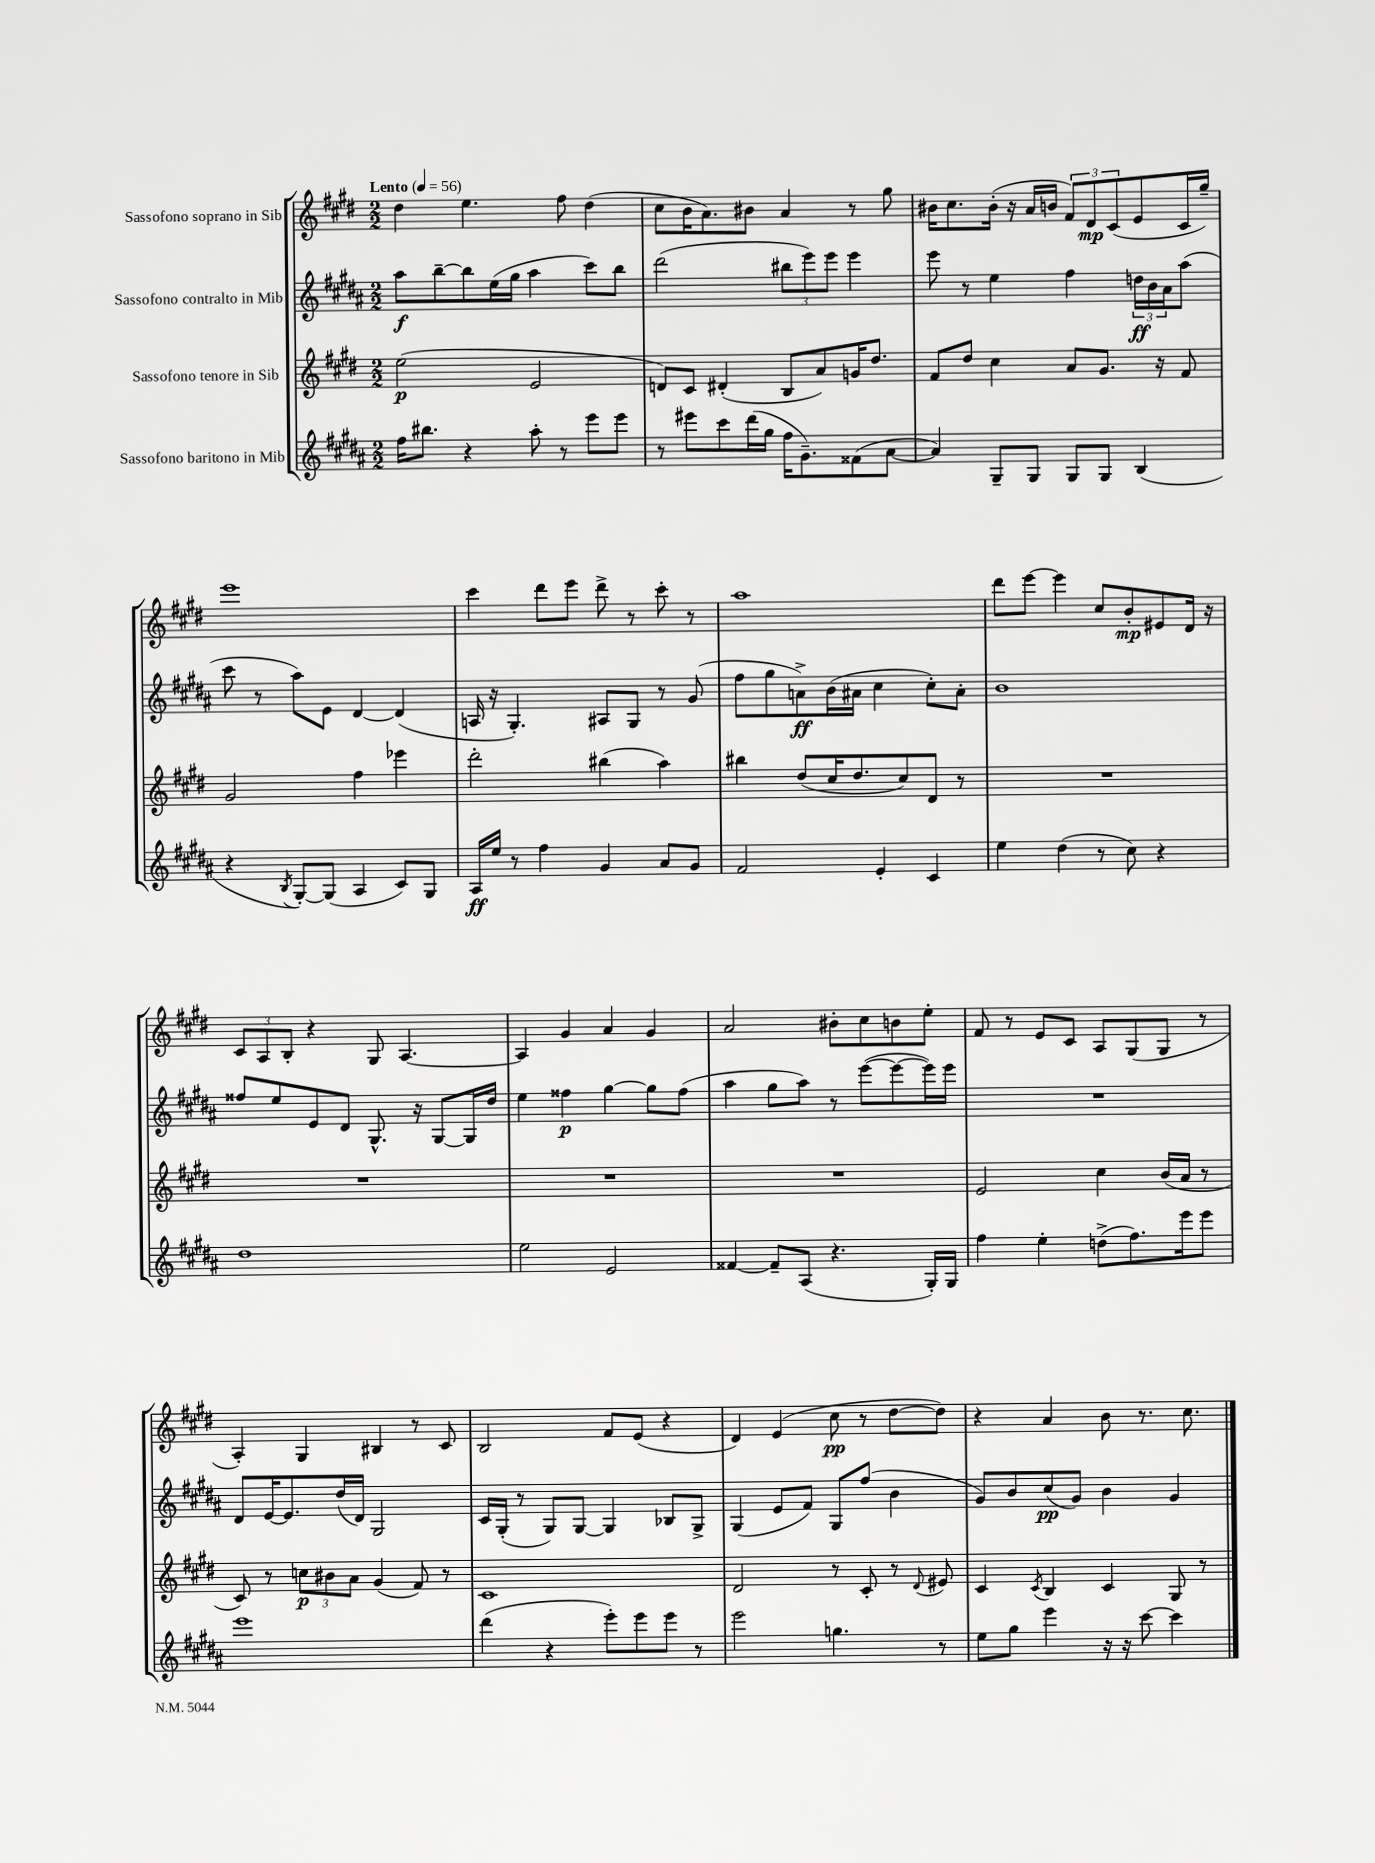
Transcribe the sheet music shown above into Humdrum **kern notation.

**kern	**kern	**kern	**kern
*staff4	*staff3	*staff2	*staff1
*clefG2	*clefG2	*clefG2	*clefG2
*k[f#c#g#d#a#]	*k[f#c#g#d#]	*k[f#c#g#d#a#]	*k[f#c#g#d#]
*M2/2	*M2/2	*M2/2	*M2/2
*MM56	*MM56	*MM56	*MM56
16ff#	(2ee	8aa#	4dd#
8.bb#	.	.	.
.	.	[8bb~	.
4r	.	8bb]	4.ee
.	.	(16ee	.
.	.	16gg#	.
8aa#'	2e	4aa#	.
8r	.	.	8ff#
8eee	.	8ccc#)	(4dd#
8eee	.	8bb	.
=	=	=	=
8r	8d)	(2ddd#	8cc#
8eee#	8c#	.	16b
.	.	.	8.a)
8ccc#	(4d#'	.	.
(16ddd#	.	.	8b#
16gg#	.	.	.
16ff#	8B	12bb#	4a
8.g#~)	.	.	.
.	.	12eee)	.
.	8a)	.	.
.	.	12eee	.
(8f##	16g	4eee	8r
.	8.dd#	.	.
[8a#	.	.	8gg#
=	=	=	=
4a#])	8f#	8eee	16b#
.	.	.	8.cc#
.	8dd#	8r	.
8G#~	4cc#	4ee	(16b#'
.	.	.	16r
8G#	.	.	16a
.	.	.	16b
8G#	8a	4ff#	12f#)
.	.	.	12d#
8G#	8.g#	.	.
.	.	.	(12c#
(4B	.	24dd	8e
.	.	24b	.
.	16r	.	.
.	.	24a#	.
.	8f#	(8aa#	16c#
.	.	.	16gg#~)
=	=	=	=
4r	2g#	8ccc#	1eee
.	.	8r	.
8qB	.	.	.
[8G#')	.	8aa#)	.
(8G#]	.	8e	.
4A#	4ff#	[4d#	.
8c#)	4eee-	(4d#]	.
8G#	.	.	.
=	=	=	=
16A#	2ddd#'	16A	4ccc#
16ee	.	16r	.
8r	.	4.G#')	.
4ff#	.	.	8ddd#
.	.	.	8eee
4g#	(4bb#	8A#	8ddd#^
.	.	8G#	8r
8a#	4aa)	8r	8ccc#'
8g#	.	(8g#	8r
=	=	=	=
2f#	4bb#	8ff#	1aa
.	.	8gg#	.
.	(8dd#	8a^)	.
.	16cc#	(16b	.
.	8.dd#	16a#	.
4e'	.	4cc#	.
.	8cc#)	.	.
4c#	8d#	8cc#')	.
.	8r	8a#'	.
=	=	=	=
4ee	1r	1b	8ddd#
.	.	.	[8eee
(4dd#	.	.	4eee]
8r	.	.	8cc#
8cc#)	.	.	8b'
4r	.	.	8e#
.	.	.	16d#
.	.	.	16r
=	=	=	=
1dd#	1r	8ff##	12c#
.	.	.	12A
.	.	8ee	.
.	.	.	12B'
.	.	8e	4r
.	.	8d#	.
.	.	8.G#^^	8G#
.	.	.	[4.A
.	.	16r	.
.	.	[8G#	.
.	.	16G#]	.
.	.	16dd#	.
=	=	=	=
2ee	1r	4ee	4A]
.	.	4ff##	4g#
2e	.	[4gg#	4a
.	.	8gg#]	4g#
.	.	(8ff##	.
=	=	=	=
[4f##	1r	4aa#	2a
8f##~]	.	8gg#	.
(8A#	.	8aa#)	.
4.r	.	8r	8b#'
.	.	([8eee	8cc#
.	.	8eee_	8b
16G#')	.	16eee])	8ee'
16G#	.	16eee	.
=	=	=	=
4ff#	2e	1r	8f#
.	.	.	8r
4ee'	.	.	8e
.	.	.	8c#
(8dd^	4cc#	.	8A
8.ff#)	.	.	(8G#
.	(16b	.	8G#
16eee	16a	.	.
8eee	8r	.	8r
=	=	=	=
1eee	8c#)	8d#	4A')
.	8r	[16e	.
.	.	8.e]	.
.	12cc	.	4G#
.	12b#	.	.
.	.	(16dd#	.
.	12a	.	.
.	.	16d#)	.
.	(4g#	2G#	4B#
.	8f#)	.	8r
.	8r	.	8c#
=	=	=	=
(4ddd#	1c#	16c#	2B
.	.	(16G#'	.
.	.	8r	.
4r	.	8G#)	.
.	.	[8G#	.
8eee')	.	4G#]	8f#
8eee	.	.	(8e
8eee	.	8B-	4r
8r	.	8G#^	.
=	=	=	=
2eee	2d#	(4G#	4d#)
.	.	8e	(4e
.	.	8f#)	.
4.gg	8r	8G#	8cc#
.	8c#'	(8ff#	8r
.	8r	4b	[8dd#
.	8qqd#	.	.
8r	8e#	.	8dd#])
=	=	=	=
8ee	4c#	8g#)	4r
8gg#	.	8b	.
.	8qc#	.	.
4eee	4B	(8cc#	4a
.	.	8g#)	.
16r	4c#	4b	8b
16r	.	.	.
[8ccc#	.	.	8.r
4ccc#]	8G#	4g#	.
.	.	.	8.cc#
.	8r	.	.
==	==	==	==
*-	*-	*-	*-
